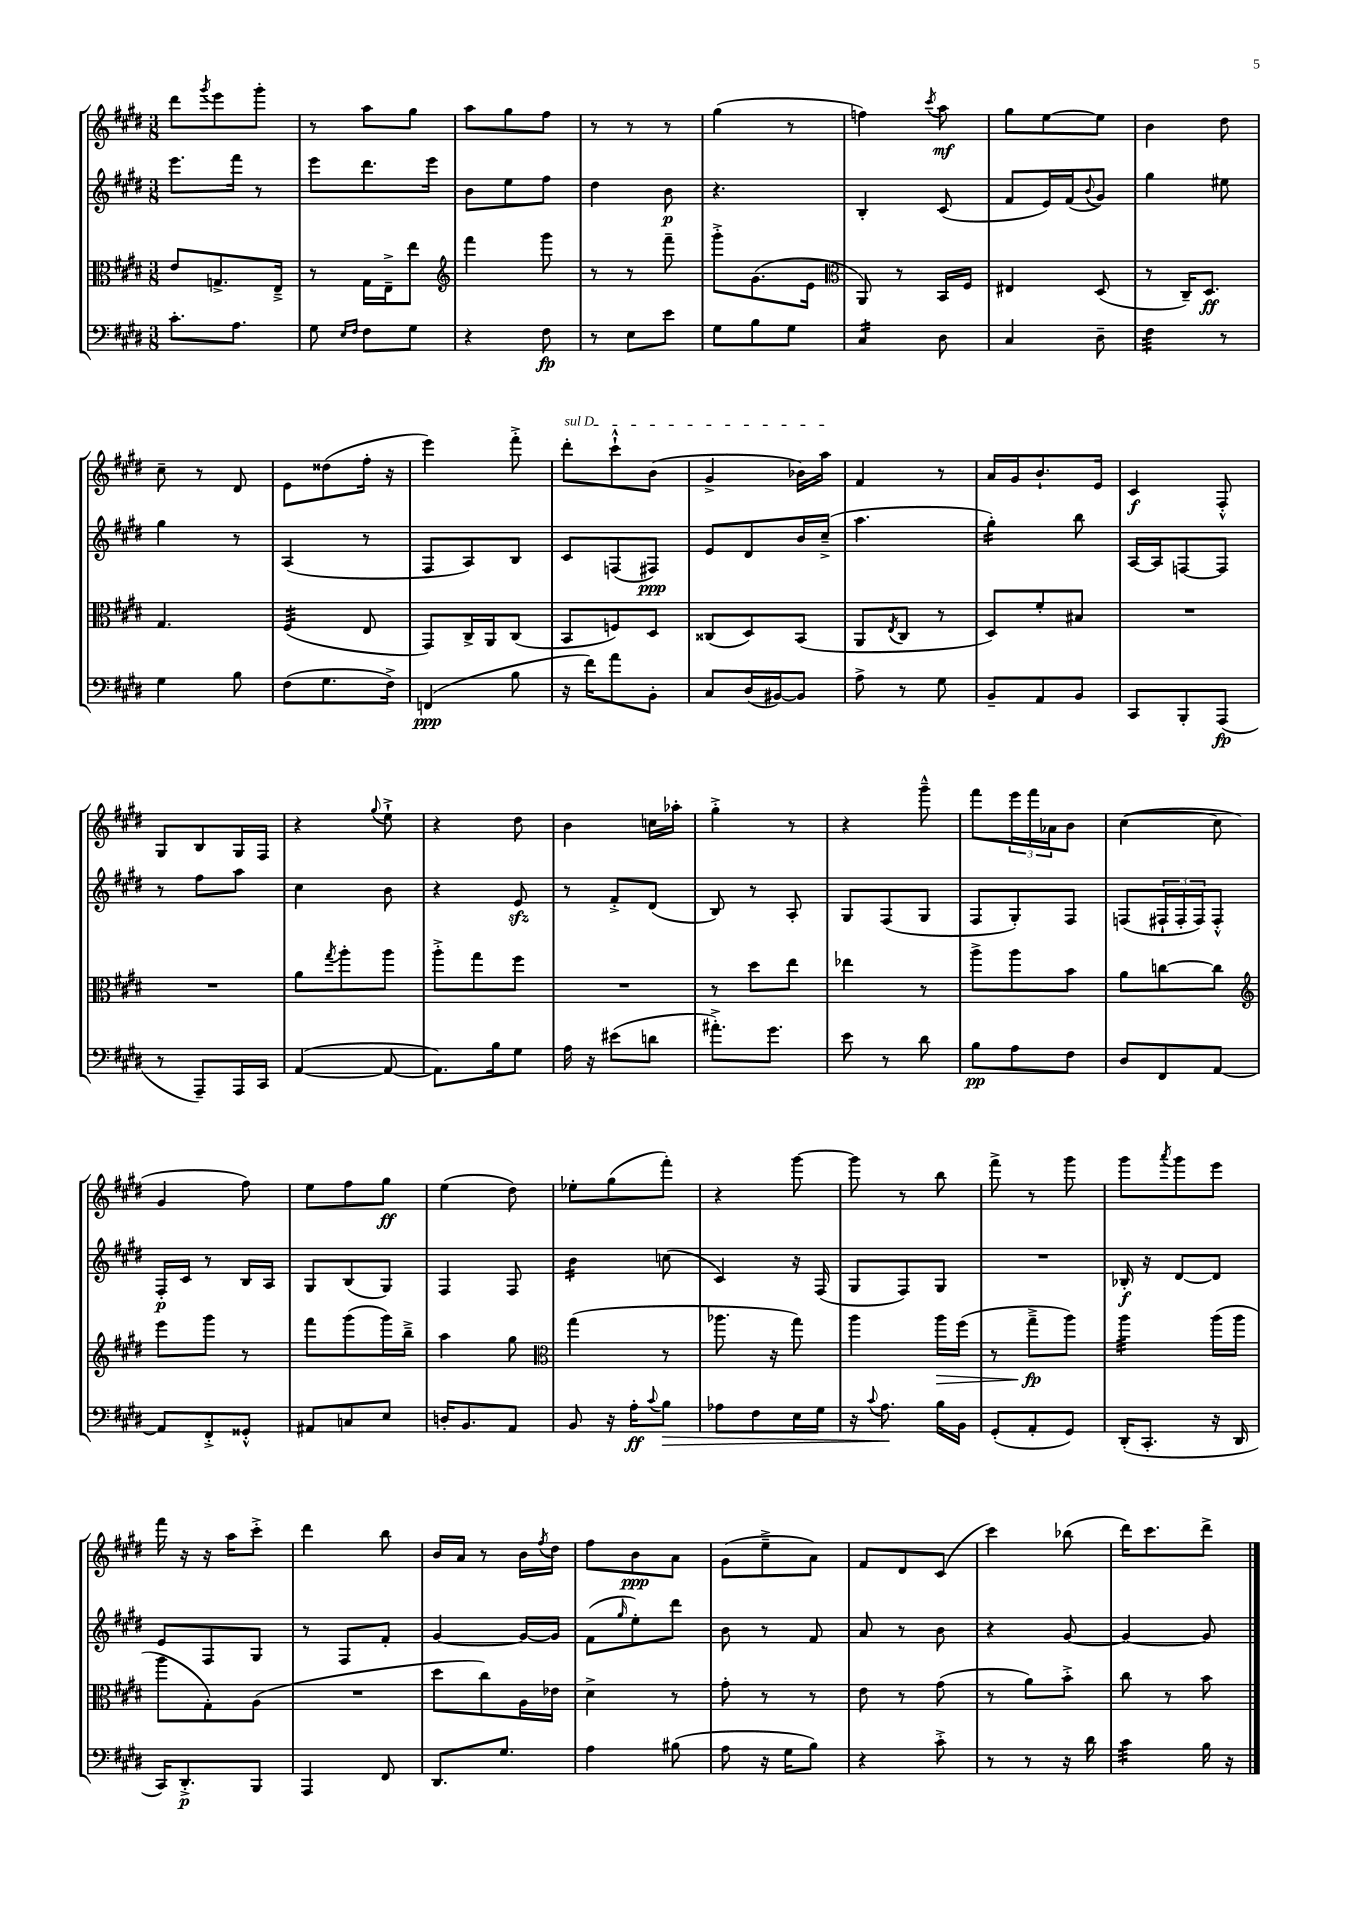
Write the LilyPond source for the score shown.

<<
\new StaffGroup <<
\new Staff = "s0" {
    \clef treble \key e \major \numericTimeSignature \time 3/8
    dis'''8 \acciaccatura { gis'''8 } e'''8 gis'''8-. |
    r8 a''8 gis''8 |
    a''8 gis''8 fis''8 |
    r8 r8 r8 |
    gis''4( r8 |
    f''4) \acciaccatura { cis'''8 } a''8\mf |
    gis''8 e''8~ e''8 |
    b'4 dis''8 |
    cis''8-- r8 dis'8 |
    e'8 disis''8( fis''16-. r16 |
    e'''4) fis'''8-.-> |
    \once \override TextSpanner.bound-details.left.text = \markup { \italic "sul D" } dis'''8-.\startTextSpan cis'''8-!-^ b'8( |
    gis'4-> bes'16) a''16\stopTextSpan |
    fis'4 r8 |
    a'16 gis'16 b'8.-! e'16 |
    cis'4\f fis8-.-^ |
    gis8 b8 gis16 fis16 |
    r4 \appoggiatura { gis''8 } e''8-!-> |
    r4 dis''8 |
    b'4 c''16 aes''16-. |
    gis''4-.-> r8 |
    r4 gis'''8---^ |
    fis'''8 \tuplet 3/2 { e'''16 fis'''16 aes'16 } b'8 |
    cis''4~( cis''8 |
    gis'4 fis''8) |
    e''8 fis''8 gis''8\ff |
    e''4( dis''8) |
    ees''8-. gis''8( fis'''8-.) |
    r4 gis'''8~ |
    gis'''8 r8 b''8 |
    fis'''8-> r8 gis'''8 |
    gis'''8 \acciaccatura { a'''8 } gis'''8 e'''8 |
    fis'''16 r16 r16 a''16 cis'''8-.-> |
    dis'''4 b''8 |
    b'16 a'16 r8 b'16 \acciaccatura { fis''8 } dis''16 |
    fis''8 b'8\ppp a'8 |
    gis'8( e''8---> a'8) |
    fis'8 dis'8 cis'8( |
    cis'''4) bes''8( |
    dis'''16) cis'''8. dis'''8-> \bar "|." |
}
\new Staff = "s1" {
    \clef treble \key e \major \numericTimeSignature \time 3/8
    e'''8. fis'''16 r8 |
    e'''8 dis'''8. e'''16 |
    b'8 e''8 fis''8 |
    dis''4 b'8\p |
    r4. |
    b4-. cis'8( |
    fis'8 e'16) fis'16( \appoggiatura { b'8 } gis'8) |
    gis''4 eis''8 |
    gis''4 r8 |
    a4( r8 |
    fis8 a8) b8 |
    cis'8 f8( fis8\ppp) |
    e'8 dis'8 b'16 cis''16--->( |
    a''4. |
    gis''4:16-.) b''8 |
    a16~ a16 f8~ f8 |
    r8 fis''8 a''8 |
    cis''4 b'8 |
    r4 e'8\sfz |
    r8 fis'8-.-> dis'8( |
    b8) r8 a8-. |
    gis8 fis8( gis8 |
    fis8 gis8-.) fis8 |
    f8( \tuplet 3/2 { fis16-! fis16-. fis16) } fis8-.-^ |
    fis16-.\p cis'16 r8 b16 a16 |
    gis8 b8( gis8) |
    fis4 fis8 |
    b'4:16 c''8( |
    cis'4) r16 fis16( |
    gis8 fis8) gis8 |
    R4. |
    bes16-.\f r16 dis'8~ dis'8 |
    e'8 fis8 gis8 |
    r8 fis8 fis'8-. |
    gis'4~ gis'16~ gis'16 |
    fis'8( \grace { gis''16 } e''8-.) dis'''8 |
    b'8 r8 fis'8 |
    a'8 r8 b'8 |
    r4 gis'8~ |
    gis'4~ gis'8 \bar "|." |
}
\new Staff = "s2" {
    \clef alto \key e \major \numericTimeSignature \time 3/8
    e'8 g8.-> e16---> |
    r8 gis16 e16---> e''8 |
    \clef treble fis'''4 gis'''8 |
    r8 r8 fis'''8-- |
    gis'''8-.-> gis'8.( e'16 |
    \clef alto a,8) r8 b,16 fis16 |
    eis4 dis8( |
    r8 cis16--) dis8.\ff |
    gis4. |
    fis4:32( e8 |
    gis,8) cis16-> a,16 cis8( |
    b,8 f8) dis8 |
    cisis8( dis8) b,8( |
    a,8 \acciaccatura { e8 } cis8 r8 |
    dis8) fis'8-. bis8 |
    R4. |
    R4. |
    a'8 \acciaccatura { gis''8 } a''8-. a''8 |
    a''8-.-> gis''8 fis''8 |
    R4. |
    r8 dis''8 e''8 |
    ees''4 r8 |
    a''8-> a''8 b'8 |
    a'8 c''8~ c''8 |
    \clef treble e'''8 gis'''8 r8 |
    fis'''8 gis'''8( gis'''16) b''16---> |
    a''4 gis''8 |
    \clef alto gis''4( r8 |
    aes''8. r16 gis''8) |
    a''4 a''16\> fis''16( |
    r8 gis''8--->\fp\! a''8) |
    a''4:32 a''16( a''16 |
    a''8 gis8-.) a8( |
    R4. |
    dis''8 cis''8) a16 ees'16 |
    dis'4-> r8 |
    gis'8-. r8 r8 |
    e'8 r8 gis'8( |
    r8 a'8) b'8-.-> |
    cis''8 r8 b'8 \bar "|." |
}
\new Staff = "s3" {
    \clef bass \key e \major \numericTimeSignature \time 3/8
    cis'8.-. a8. |
    gis8 \grace { e16 fis16 } fis8 gis8 |
    r4 fis8\fp |
    r8 e8 e'8 |
    gis8 b8 gis8 |
    cis4:16 dis8 |
    cis4 dis8-- |
    fis4:32 r8 |
    gis4 b8 |
    fis8( gis8. fis16->) |
    f,4\ppp( b8 |
    r16 fis'16) a'8 b,8-. |
    cis8 dis16( bis,16~) bis,8 |
    a8-> r8 gis8 |
    b,8-- a,8 b,8 |
    cis,8 b,,8-. a,,8\fp( |
    r8 a,,8--) a,,16 cis,16 |
    a,4~( a,8~ |
    a,8.) b16 gis8 |
    a16 r16 eis'8( d'8 |
    ais'8.-.->) gis'8. |
    e'8 r8 dis'8 |
    b8\pp a8 fis8 |
    dis8 fis,8 a,8~ |
    a,8 fis,8-.-> gisis,8-.-^ |
    ais,8 c8 e8 |
    d16-. b,8. a,8 |
    b,8 r16 a16-.\ff \appoggiatura { cis'8 } b8\> |
    aes8 fis8 e16 gis16 |
    r16 \appoggiatura { cis'8 } a8.\! b16 b,16 |
    gis,8-.( a,8-. gis,8) |
    dis,16-.( cis,8.-. r16 dis,16 |
    cis,16) dis,8.-.->\p b,,8 |
    a,,4 fis,8 |
    dis,8. gis8. |
    a4 bis8( |
    a8 r16 gis16 b8) |
    r4 cis'8-.-> |
    r8 r8 r16 dis'16 |
    cis'4:32 b16 r16 \bar "|." |
}
>>
>>
\layout { \context { \Score \remove "Bar_number_engraver" } }
